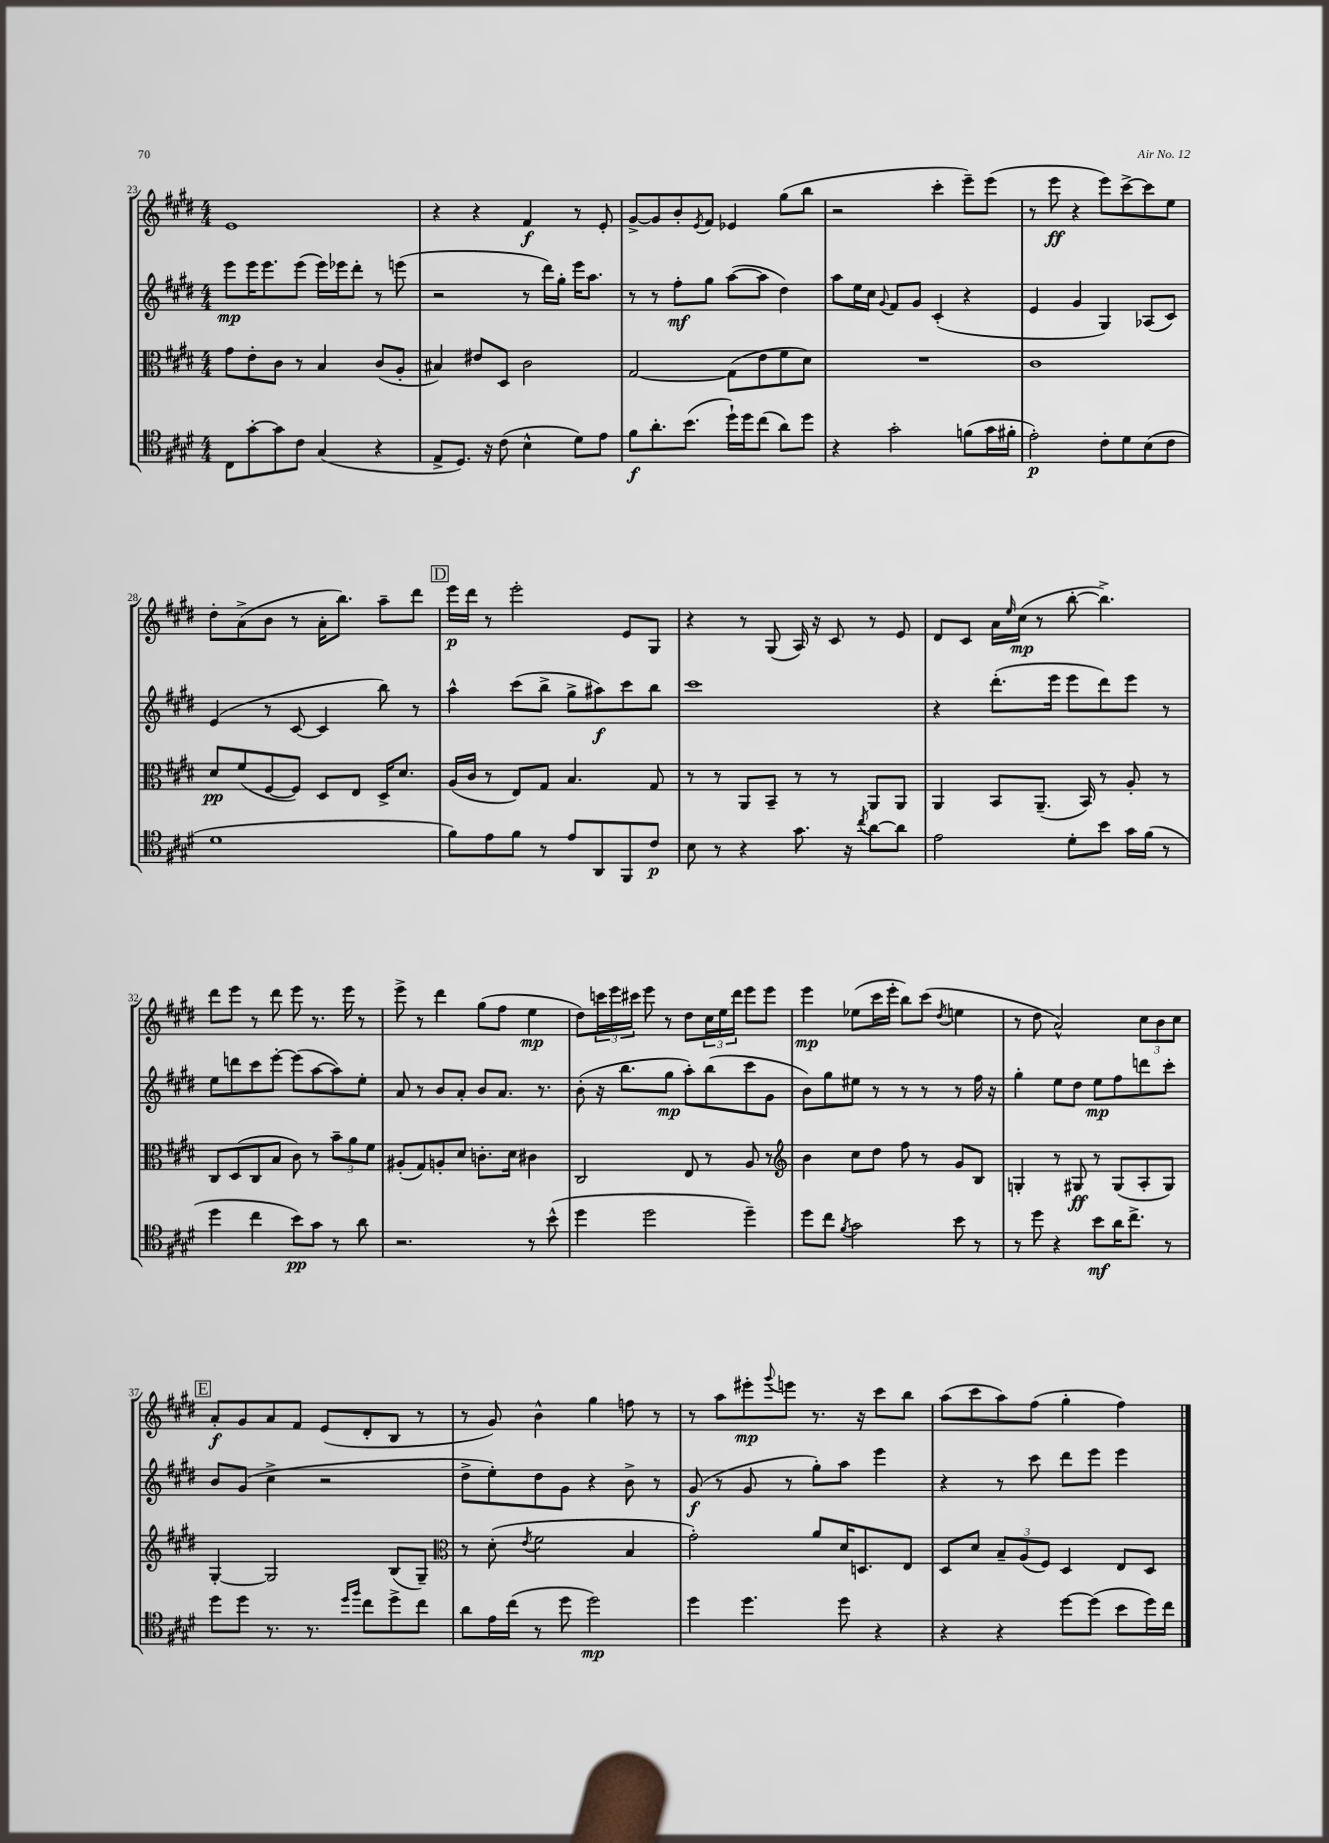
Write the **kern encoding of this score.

**kern	**dynam	**kern	**dynam	**kern	**dynam	**kern	**dynam
*part4	*part4	*part3	*part3	*part2	*part2	*part1	*part1
*staff4	*staff4	*staff3	*staff3	*staff2	*staff2	*staff1	*staff1
*clefC4	*	*clefC3	*	*clefG2	*	*clefG2	*
*k[f#c#g#d#]	*	*k[f#c#g#d#]	*	*k[f#c#g#d#]	*	*k[f#c#g#d#]	*
*M4/4	*	*M4/4	*	*M4/4	*	*M4/4	*
=23	=23	=23	=23	=23	=23	=23	=23
8C#\L	.	8g#\L	.	8eee\L	mp	1e	.
[8g#'\	.	8e'\	.	16eee\K	.	.	.
.	.	.	.	8.eee\	.	.	.
8g#\]	.	8c#\J	.	.	.	.	.
8c#\J	.	8r	.	(8eee\J	.	.	.
(4G#/	.	4B/	.	16eee\LL)	.	.	.
.	.	.	.	16eee-X\J	.	.	.
.	.	.	.	8ddd#'\J	.	.	.
4r	.	(8c#/L	.	8r	.	.	.
.	.	8A'/J	.	(8eeen\	.	.	.
=24	=24	=24	=24	=24	=24	=24	=24
8E^/L	.	4B#X/)	.	2r	.	4r	.
8.D#/J)	.	.	.	.	.	.	.
.	.	8e#X/L	.	.	.	4r	.
16r	.	.	.	.	.	.	.
(8c#\	.	8D#/J	.	.	.	.	.
4B^^\	.	2c#\	.	8r	.	4f#/	f
.	.	.	.	16ddd#\LL)	.	.	.
.	.	.	.	16gg#'\JJ	.	.	.
8d#\L)	.	.	.	16eee\KL	.	8r	.
.	.	.	.	8.aa\J	.	.	.
8e\J	.	.	.	.	.	8e'/	.
=25	=25	=25	=25	=25	=25	=25	=25
8f#\L	f	[2G#/	.	8r	.	[8g#^/L	.
8.a'\	.	.	.	8r	.	8g#/]	.
.	.	.	.	8ff#'\L	mf	8b'/	.
(8.b\J	.	.	.	.	.	.	.
.	.	.	.	.	.	8qe/	.
.	.	.	.	8gg#\J	.	8f#/J	.
16dd#`\LL)	.	(8G#\L]	.	([8aa\L	.	4e-X/	.
16dd#\J	.	.	.	.	.	.	.
(8cc#\J	.	8e\	.	8aa\J]	.	.	.
8a\L)	.	8f#\	.	4dd#\)	.	(8gg#\L	.
8dd#\J	.	8d#\J)	.	.	.	8bb\J	.
=26	=26	=26	=26	=26	=26	=26	=26
4r	.	1r	.	8aa\L	.	2r	.
.	.	.	.	16ee\L	.	.	.
.	.	.	.	16cc#\JJ	.	.	.
.	.	.	.	8qqg#/	.	.	.
2g#'\	.	.	.	8f#/L	.	.	.
.	.	.	.	8g#/J	.	.	.
.	.	.	.	(4c#'/	.	4ccc#'\	.
(8fn\L	.	.	.	4r	.	8eee~\L)	.
16g#\L	.	.	.	.	.	(8eee\J	.
16f#X'\JJ	.	.	.	.	.	.	.
=27	=27	=27	=27	=27	=27	=27	=27
2e'\)	p	1c#	.	4e/	.	8r	.
.	.	.	.	.	.	8eee\	ff
.	.	.	.	4g#/	.	4r	.
8c#'\L	.	.	.	4G#/)	.	8eee\L)	.
8d#\	.	.	.	.	.	[8ccc#^\	.
(8B\	.	.	.	(8A-X/L	.	8ccc#\]	.
8c#\J	.	.	.	8c#/J)	.	8ee\J	.
!!LO:LB:g=z
=28	=28	=28	=28	=28	=28	=28	=28
1d#	.	8d#/L	pp	(4e/	.	8dd#'\L	.
.	.	(8f#/	.	.	.	(8a^\	.
.	.	[8F#/	.	8r	.	8b\J	.
.	.	8F#/J])	.	[8c#/	.	8r	.
.	.	8D#/L	.	4c#/]	.	16a'\KL	.
.	.	.	.	.	.	8.bb\J)	.
.	.	8E/J	.	.	.	.	.
.	.	16D#^/KL	.	8bb\)	.	8aa~\L	.
.	.	8.d#/J	.	.	.	.	.
.	.	.	.	8r	.	8ddd#\J	.
!!LO:REH:place=s1:t=D
=29	=29	=29	=29	=29	=29	=29	=29
8f#\L)	.	(16A/LL	.	4aa^^\	.	16eee\LL	p
.	.	16c#/JJ	.	.	.	16ddd#\JJ	.
8e\	.	8r	.	.	.	8r	.
8f#\J	.	8E/L)	.	(8ccc#\L	.	2eee'\	.
8r	.	8G#/J	.	8bb^\J	.	.	.
8e/L	.	4.B/	.	8gg#^\L	.	.	.
8AA/	.	.	.	8aa#X\)	f	.	.
8FF#/	.	.	.	8ccc#\	.	8e/L	.
8c#/J	p	8G#/	.	8bb\J	.	8G#/J	.
=30	=30	=30	=30	=30	=30	=30	=30
8B\	.	8r	.	1ccc#	.	4r	.
8r	.	8r	.	.	.	.	.
4r	.	8AA/L	.	.	.	8r	.
.	.	8BB~/J	.	.	.	(8G#/	.
8.g#\	.	8r	.	.	.	16A/)	.
.	.	.	.	.	.	16r	.
.	.	8r	.	.	.	8c#/	.
16r	.	.	.	.	.	.	.
8qcc#/	.	.	.	.	.	.	.
[8a\L	.	8AA/L	.	.	.	8r	.
8a\J]	.	8AA/J	.	.	.	8e/	.
=31	=31	=31	=31	=31	=31	=31	=31
2e\	.	4AA/	.	4r	.	8d#/L	.
.	.	.	.	.	.	8c#/J	.
.	.	8BB/L	.	(8.ddd#'\L	.	16a\LL	.
.	.	.	.	.	.	16qqee/	.
.	.	.	.	.	.	(16cc#\JJ	mp
.	.	(8.AA~/J	.	.	.	8r	.
.	.	.	.	16eee\Jk	.	.	.
8d#'\L	.	.	.	8eee\L	.	[8bb'\	.
.	.	16BB/)	.	.	.	.	.
8b\J	.	8r	.	8ddd#\)	.	4.bb^\])	.
16g#\LL	.	8A'/	.	8eee\J	.	.	.
(16f#\JJ	.	.	.	.	.	.	.
8r	.	8r	.	8r	.	.	.
!!LO:LB:g=z
=32	=32	=32	=32	=32	=32	=32	=32
4dd#\	.	8C#/L	.	8ee\L	.	8ddd#\L	.
.	.	(8D#/	.	8dddn\	.	8eee\J	.
4cc#\	.	8C#/	.	8ccc#\	.	8r	.
.	.	8B/J	.	[8eee'\J	.	8ddd#\	.
8b\L)	pp	8c#\)	.	(8eee\L]	.	8eee\	.
8g#\J	.	8r	.	[8aa\	.	8.r	.
8r	.	12b~\L	.	8aa\])	.	.	.
.	.	.	.	.	.	16eee\	.
.	.	12a\	.	.	.	.	.
8a\	.	.	.	8ee'\J	.	8r	.
.	.	12f#\J	.	.	.	.	.
=33	=33	=33	=33	=33	=33	=33	=33
2.r	.	(8A#X'/L	.	8a/	.	8eee^\	.
.	.	8G#/)	.	8r	.	8r	.
.	.	8An'/	.	8b/L	.	4ddd#\	.
.	.	8d#/J	.	8a'/J	.	.	.
.	.	8.cn'\L	.	8b/L	.	(8gg#\L	.
.	.	.	.	8.a/J	.	8ff#\J	.
.	.	16d#\Jk	.	.	.	.	.
8r	.	4c#X\	.	.	.	4ee\	mp
.	.	.	.	8.r	.	.	.
(8b^^\	.	.	.	.	.	.	.
=34	=34	=34	=34	=34	=34	=34	=34
4dd#\	.	2C#/	.	(8b'\	.	8dd#\L)	.
.	.	.	.	16r	.	24cccn\L	.
.	.	.	.	.	.	24eee\	.
.	.	.	.	8.bb\L	.	.	.
.	.	.	.	.	.	24ccc#X\JJ	.
2dd#\	.	.	.	.	.	8eee\	.
.	.	.	.	8gg#\J	mp	8r	.
.	.	8E/	.	8aa'\L)	.	8dd#\L	.
.	.	8r	.	(8bb\	.	24cc#\L	.
.	.	.	.	.	.	24ee\	.
.	.	.	.	.	.	24ddd#\JJ	.
4dd#~\)	.	8A/	.	8ccc#\	.	8eee\L	.
.	.	8r	.	8g#\J	.	8eee\J	.
=35	=35	=35	=35	=35	=35	=35	=35
*	*	*clefG2	*	*	*	*	*
8dd#\L	.	4b\	.	8b\L)	.	4eee\	mp
8cc#\J	.	.	.	8gg#\	.	.	.
8qf#/	.	.	.	.	.	.	.
2g#\	.	8cc#\L	.	8ee#X\J	.	(8ee-X\L	.
.	.	8dd#\J	.	8r	.	16ccc#\L	.
.	.	.	.	.	.	16eee'\JJ	.
.	.	8ff#\	.	8r	.	8bb\L)	.
.	.	8r	.	8r	.	(8ccc#\J	.
.	.	.	.	.	.	8qdd#/	.
8b\	.	8g#/L	.	8r	.	4een\	.
8r	.	8B/J	.	16ff#\	.	.	.
.	.	.	.	16r	.	.	.
=36	=36	=36	=36	=36	=36	=36	=36
8r	.	4Gn'/	.	4gg#'\	.	8r	.
8dd#\	.	.	.	.	.	8dd#\	.
4r	.	8r	.	8ee\L	.	2a^^/)	.
.	.	8G#X/	ff	8dd#\J	.	.	.
8b\L	mf	8r	.	8ee\L	mp	.	.
16a\K	.	(8G#/L	.	8ff#\	.	.	.
8.cc#^\J	.	.	.	.	.	.	.
.	.	8A'/	.	8dddn\	.	12cc#\L	.
.	.	.	.	.	.	12b\	.
8r	.	8G#/J)	.	8ccc#'\J	.	.	.
.	.	.	.	.	.	12cc#\J	.
!!LO:LB:g=z
!!LO:REH:place=s1:t=E
=37	=37	=37	=37	=37	=37	=37	=37
8dd#\L	.	[4G#'/	.	8b/L	.	8a'/L	f
8dd#\J	.	.	.	(8g#/J	.	8g#/	.
8.r	.	2G#/]	.	4cc#^\	.	8a/	.
.	.	.	.	.	.	8f#/J	.
8.r	.	.	.	.	.	.	.
.	.	.	.	2r	.	(8e/L	.
16qqdd#/LL	.	.	.	.	.	.	.
16qqff#/JJ	.	.	.	.	.	.	.
8cc#\L	.	.	.	.	.	8d#'/	.
8dd#^\	.	(8B/L	.	.	.	8B/J	.
8cc#\J	.	8G#~/J)	.	.	.	8r	.
=38	=38	=38	=38	=38	=38	=38	=38
*	*	*clefC3	*	*	*	*	*
8a\L	.	8r	.	8dd#^\L	.	8r	.
16e\L	.	(8d#'\	.	8ee'\)	.	8g#/)	.
(16cc#\JJ	.	.	.	.	.	.	.
.	.	8qe/	.	.	.	.	.
8r	.	2f#\	.	8dd#\	.	4b^^\	.
8dd#\	.	.	.	8g#\J	.	.	.
2dd#\)	mp	.	.	4r	.	4gg#\	.
.	.	4B/	.	8b^\	.	8ffn\	.
.	.	.	.	8r	.	8r	.
=39	=39	=39	=39	=39	=39	=39	=39
4dd#\	.	2g#'\)	.	(8g#/	f	8r	.
.	.	.	.	8r	.	8aa\L	.
4.dd#\	.	.	.	8g#/	.	8eee#X'\	mp
.	.	.	.	.	.	8qqggg#/	.
.	.	.	.	8r	.	8eeen\J	.
.	.	8a/L	.	8gg#'\L)	.	8.r	.
8dd#\	.	16d#/K	.	8aa\J	.	.	.
.	.	8.Dn/	.	.	.	16r	.
4r	.	.	.	4eee\	.	8ccc#\L	.
.	.	8E/J	.	.	.	8bb\J	.
=40	=40	=40	=40	=40	=40	=40	=40
4r	.	8D#/L	.	4r	.	(8aa\L	.
.	.	8d#/J	.	.	.	8ccc#\	.
4r	.	12B~/L	.	8r	.	8aa\)	.
.	.	(12A/	.	.	.	.	.
.	.	.	.	8ccc#\	.	(8ff#\J	.
.	.	12F#/J)	.	.	.	.	.
[8dd#\L	.	4D#/	.	8ddd#\L	.	4gg#'\	.
(8dd#\J]	.	.	.	8eee\J	.	.	.
8b\L	.	8E/L	.	4eee\	.	4ff#\)	.
16dd#\L)	.	8D#/J	.	.	.	.	.
16cc#\JJ	.	.	.	.	.	.	.
==	==	==	==	==	==	==	==
*-	*-	*-	*-	*-	*-	*-	*-
